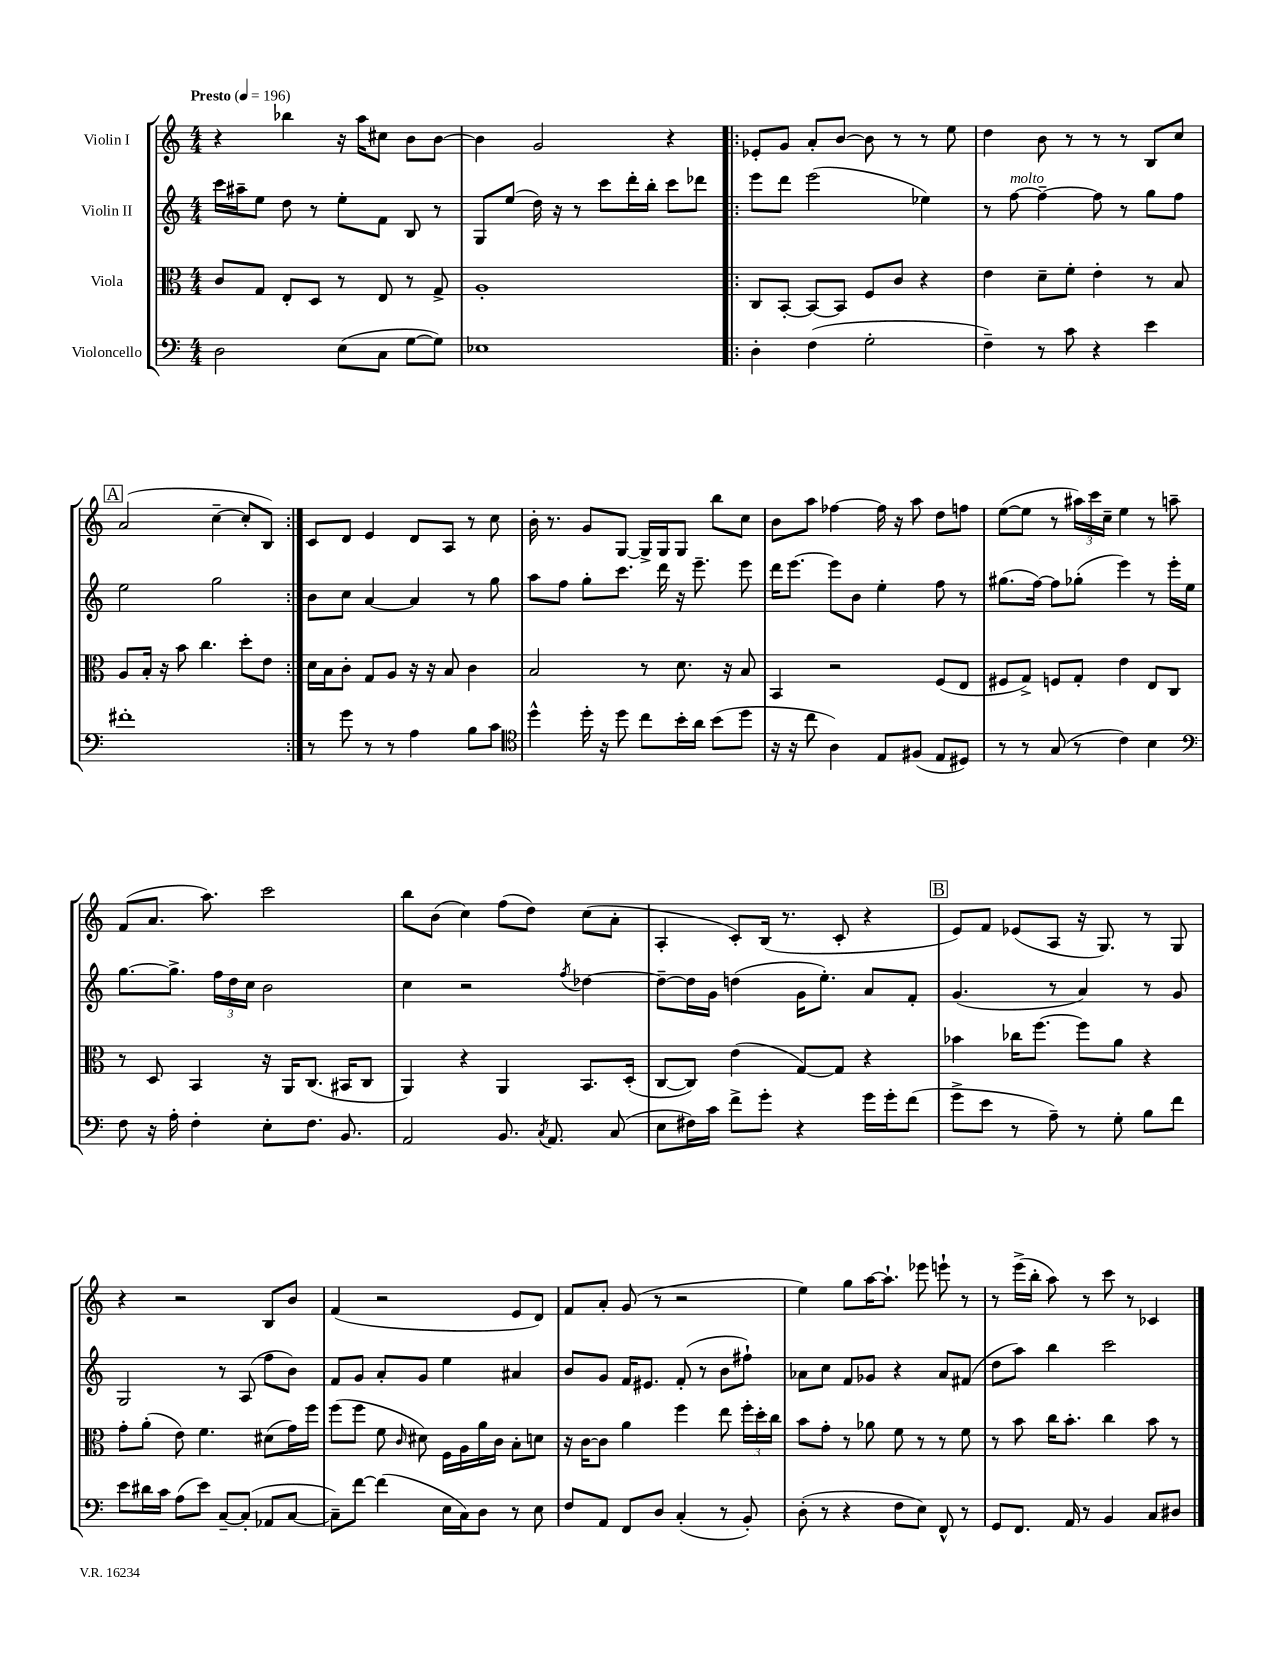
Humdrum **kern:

**kern	**kern	**kern	**kern
*staff4	*staff3	*staff2	*staff1
*clefF4	*clefC3	*clefG2	*clefG2
*k[]	*k[]	*k[]	*k[]
*M4/4	*M4/4	*M4/4	*M4/4
*MM196	*MM196	*MM196	*MM196
2D	8c	16ccc	4r
.	.	16aa#~	.
.	8G	8ee	.
.	8E'	8dd	4bb-
.	8D	8r	.
(8E	8r	8ee'	16r
.	.	.	16aa
8C	8E	8f	8cc#
[8G	8r	8B	8b
8G])	8G^	8r	[8b
=	=	=	=
1E-	1A'	8G	4b]
.	.	(8ee	.
.	.	16dd)	2g
.	.	16r	.
.	.	8r	.
.	.	8ccc	.
.	.	16ddd'	.
.	.	16bb'	.
.	.	8ccc	4r
.	.	8ddd-	.
=!|:	=!|:	=!|:	=!|:
4D'	8C	8eee	8e-'
.	[8BB'	8ddd	8g
(4F	8BB_	(2eee	8a'
.	8BB]	.	[8b
2G'	8F	.	8b]
.	8c	.	8r
.	4r	4ee-)	8r
.	.	.	8ee
=	=	=	=
4F~)	4e	8r	4dd
.	.	[8ff	.
8r	8d~	4ff~_	8b
8c	8f'	.	8r
4r	4e'	8ff]	8r
.	.	8r	8r
4e	8r	8gg	8B
.	8B	8ff	8cc
=	=	=	=
1f#'	8A	2ee	(2a
.	16B'	.	.
.	16r	.	.
.	8b	.	.
.	4.cc	.	.
.	.	2gg	[4cc~
.	8dd'	.	8cc']
.	8e	.	8B)
=:|!	=:|!	=:|!	=:|!
8r	16d	8b	8c
.	16B	.	.
8g	8c'	8cc	8d
8r	8G	[4a	4e
8r	8A	.	.
4A	16r	4a]	8d
.	16r	.	.
.	8B	.	8A
8B	4c	8r	8r
8c	.	8gg	8cc
=	=	=	=
*clefC4	*	*	*
4dd^^	2B	8aa	16b'
.	.	.	8.r
.	.	8ff	.
16dd'	.	8gg'	8g
16r	.	.	.
8dd	.	8.ccc	[8G
8cc	8r	.	16G^]
.	.	16ddd	16G
16b'	8.d	16r	8G
16a	.	8.eee~	.
(8b	.	.	8bb
.	16r	.	.
8dd	8B	8eee	8cc
=	=	=	=
16r	4BB	16ddd	8b
16r	.	[8.eee	.
8cc	.	.	8aa
4A)	2r	8eee]	[4ff-
.	.	8b	.
8E	.	4ee'	16ff-]
.	.	.	16r
(8F#	.	.	8aa
8E	(8F	8ff	8dd
8D#)	8E	8r	8ff
=	=	=	=
8r	8F#	(8.gg#	([8ee
8r	8G^)	.	8ee]
.	.	[16ff)	.
(8G	8F	8ff]	8r
8r	8G'	(8gg-'	24aa#)
.	.	.	24ccc
.	.	.	24cc~
4c)	4e	4eee)	4ee
4B	8E	8r	8r
.	8C	16eee'	8aa~
.	.	16ee	.
=	=	=	=
*clefF4	*	*	*
8F	8r	[8.gg	(8f
16r	8D	.	8.a
16A'	.	8.gg^]	.
4F'	4BB	.	.
.	.	.	8.aa)
.	.	24ff	.
.	.	24dd	.
.	.	24cc	.
8E'	16r	2b	2ccc
.	16AA	.	.
8.F	(8.C	.	.
8.BB	16BB#	.	.
.	8C	.	.
=	=	=	=
2AA	4AA)	4cc	8bb
.	.	.	(8b
.	4r	2r	4cc)
8.BB	4AA	.	(8ff
.	.	.	8dd)
8qC	.	.	.
8.AA	.	.	.
.	.	8qff	.
.	8.BB	[4dd-	(8cc
(8C	.	.	8a'
.	(16D'	.	.
=	=	=	=
8E	[8C	8dd-~_	4A'
16F#)	8C])	16dd-]	.
16c	.	16g	.
8f^	(4e	(4dd	8c')
8g'	.	.	(16B
.	.	.	8.r
4r	[8G)	16g	.
.	.	8.ee')	.
.	8G]	.	8c'
16g	4r	8a	4r
16g'	.	.	.
(8f	.	8f'	.
=	=	=	=
8g^	4b-	(4.g	8e)
8e	.	.	8f
8r	16cc-	.	(8e-
.	[8.ff	.	.
8A~)	.	8r	8A
8r	8ff]	4a)	16r
.	.	.	8.G)
8G'	8a	.	.
8B	4r	8r	8r
8f	.	8g	8G
=	=	=	=
8e	8g'	2G	4r
16d#	(8a'	.	.
16c	.	.	.
(8A	8e)	.	2r
8e)	4.f	.	.
[8C~	.	8r	.
(8C']	.	(8A	.
8AA-	(8d#	8ff	8B
[8C	16g)	8b)	8b
.	16ff	.	.
=	=	=	=
8C~])	(8ff	8f	(4f
[8f	8ff	8g	.
(4f]	8f	8a'	2r
.	16qqc	.	.
.	8d#)	8g	.
16E	16F	4ee	.
16C)	16A	.	.
8D	16a	.	.
.	16c	.	.
8r	8B'	4a#	8e
8E	8d	.	8d)
=	=	=	=
8F	16r	8b	8f
.	[16c	.	.
8AA	8c]	8g	8a'
8FF	4a	16f	(8g
.	.	8.e#	.
8D	.	.	8r
(4C'	4ff	(8f'	2r
.	.	8r	.
8r	8ee	8b	.
8BB')	24ff'	8ff#`)	.
.	24dd'	.	.
.	24cc	.	.
=	=	=	=
(8D'	8b	8a-	4ee)
8r	8g'	8cc	.
4r	8r	8f	8gg
.	8a-	8g-	[16aa
.	.	.	8.aa`]
8F	8f	4r	.
8E)	8r	.	8eee-
8FF^^	8r	8a-	8eee`
8r	8f	(8f#	8r
=	=	=	=
8GG	8r	8dd	8r
8.FF	8b	8aa)	(16eee^
.	.	.	16bb'
.	16cc	4bb	8aa)
16AA	8.b'	.	.
8r	.	.	8r
4BB	4cc	2ccc	8ccc
.	.	.	8r
8C	8b	.	4c-
8D#	8r	.	.
==	==	==	==
*-	*-	*-	*-
